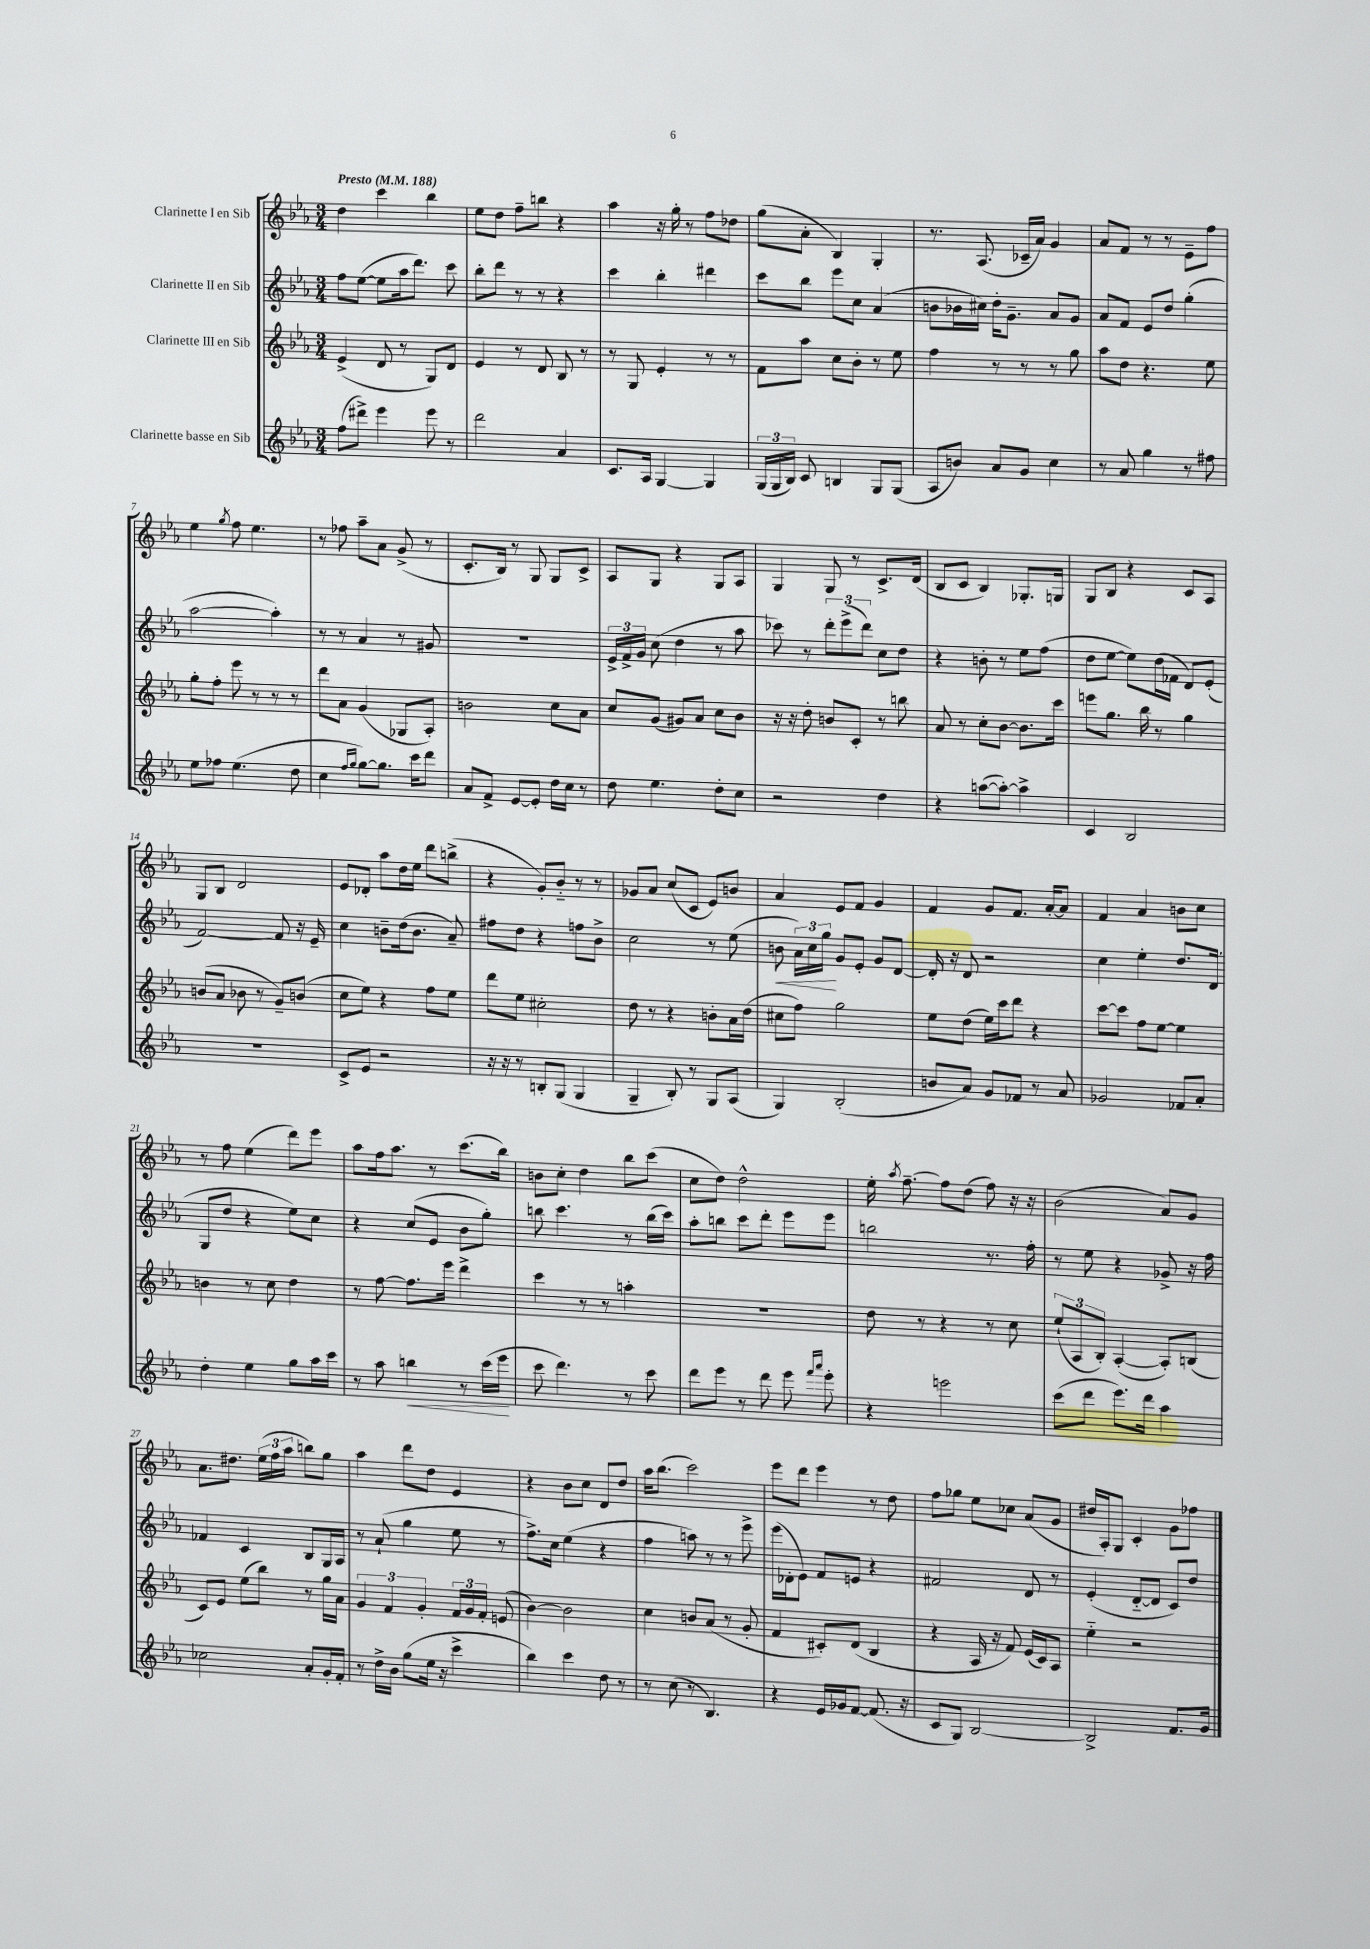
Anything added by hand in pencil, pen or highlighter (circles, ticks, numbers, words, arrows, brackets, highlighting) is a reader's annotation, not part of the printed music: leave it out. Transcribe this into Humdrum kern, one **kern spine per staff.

**kern	**kern	**kern	**kern
*staff4	*staff3	*staff2	*staff1
*clefG2	*clefG2	*clefG2	*clefG2
*k[b-e-a-]	*k[b-e-a-]	*k[b-e-a-]	*k[b-e-a-]
*M3/4	*M3/4	*M3/4	*M3/4
*MM188	*MM188	*MM188	*MM188
(8ff	(4e-^	8ff	4dd
8ddd#^)	.	([8ee-	.
4eee-	8d	8ee-]	4ccc
.	8r	16aa-	.
.	.	8.ddd)	.
8eee-	8G)	.	4bb-
8r	8d	8ccc	.
=	=	=	=
2ddd	4e-	8bb-'	8ee-
.	.	8ddd	8dd
.	8r	8r	8ff~
.	8d	8r	8bb
4a-	8B-	4r	4r
.	8r	.	.
=	=	=	=
8.c	8r	4ccc	4aa-
.	8G	.	.
16A-	.	.	.
[4G	4e-'	4bb-'	16r
.	.	.	16gg'
.	.	.	8r
4G]	8r	4ddd#	8ff
.	8r	.	8dd-
=	=	=	=
(24G	8f	8ccc	(8gg
24G	.	.	.
24B-)	.	.	.
8c	8aa-	8bb-	8a-'
4B	8cc	8eee-	4B-)
.	8b-'	8cc	.
8G	8r	(4a-	4G'
(8G	8ee-	.	.
=	=	=	=
8A-	4ff	8b	8.r
8b)	.	16b-	.
.	.	16cc#)	(8.A-
8a-	8r	16dd'	.
.	.	8.g~	.
8g	8r	.	16c-~
.	.	.	16a-)
4cc	8r	8a-	4g
.	8gg	8g	.
=	=	=	=
8r	8aa-	8a-	8a-
8a-	8dd	8f	8f
4gg	4.r	8e-	8r
.	.	8dd	8r
8r	.	(4gg'	8e-~
8ff#	8ee-	.	8ff
=	=	=	=
8ee-	8gg'	[2aa-	4ee-
8ff-	8ff'	.	.
.	.	.	8qgg
(4.ee-	8eee-	.	8ff
.	8r	.	4.ee-
.	8r	4aa-'])	.
8dd	8r	.	.
=	=	=	=
4cc	8ddd	8r	8r
.	8a-	8r	8ff-
16qqff	.	.	.
16qqgg	.	.	.
[8gg)	(4g	4a-	8aa-~
8.gg]	.	.	8a-
.	8G-	8r	(8g^
16ccc	.	.	.
8ddd	8A-')	8g#	8r
=	=	=	=
8a-	2b	2.r	8.c'
8f^	.	.	.
.	.	.	16B-)
[8e-	.	.	8r
8e-']	.	.	8G
16dd	8cc	.	8G
16cc	.	.	.
8r	8a-	.	8c^
=	=	=	=
8dd	8cc	24e-^	8A-
.	.	24f^	.
.	.	24g	.
4.ee-	(8g	(8cc	8G
.	8g#)	4dd	4r
.	8a-	.	.
8dd'	8cc	8r	8G
8cc	8b-	8aa-	8A-
=	=	=	=
2r	16r	8ccc-)	4G
.	16r	.	.
.	8dd'	8r	.
.	8b	12ddd'	8G
.	.	(12eee-^	.
.	8c'	.	8r
.	.	12ddd)	.
4dd	8r	8cc	8.c^
.	8bb	8dd	.
.	.	.	(16d
=	=	=	=
4r	8a-	4r	8B-
.	8r	.	8c
([8aa	8cc'	8b'	4B-)
8aa'_)	[8b-	8r	.
4aa^]	8.b-]	8ee-	8.G-'
.	.	(8ff	.
.	16ccc	.	16G
=	=	=	=
4c	8eee	8dd	8G
.	8.gg	[8ee-	8B-
2B-	.	8ee-])	4r
.	16bb-	.	.
.	8r	(16dd	.
.	.	16f-	.
.	4gg	8d)	8c
.	.	(8e-'	8A-
=	=	=	=
2.r	(8b	[2f)	8G
.	8a-	.	8B-
.	8b-	.	2d
.	8r	.	.
.	8g~)	8f]	.
.	(8b	16r	.
.	.	16e-~	.
=	=	=	=
8c^	8cc	4cc	8e-
8e-	8ee-)	.	8d-'
2r	4r	8b~	8aa-
.	.	(16dd	16dd
.	.	8.b	16ee-
.	8ff	.	8ddd
.	8ee-	8a-~)	(8bb^
=	=	=	=
16r	8ddd	8ff#	4r
16r	.	.	.
8r	8ee-	8dd	.
8B'	2cc#'	4r	8g')
(8G	.	.	8b-'~
4G	.	8ff	8r
.	.	8b-^	8r
=	=	=	=
4G~	8dd	2cc	8g-
.	8r	.	8a-
8B-')	4r	.	(8cc
8r	.	.	8c
8G	8b'	8r	8e-)
(8A-	16a-	(8ee-	8b
.	(16dd	.	.
=	=	=	=
4G)	8cc#	8b	4a-
.	8ff)	24a-)	.
.	.	24cc	.
.	.	24gg	.
(2B-'	2gg	8g	8e-
.	.	8e-'	8f
.	.	8g	4g
.	.	[8d	.
=	=	=	=
8b	8ee-	16d']	4f
.	.	16r	.
8a-)	(8dd	8d	.
8g	16ee-)	2r	8g
.	16ccc	.	.
8f-	8ddd	.	8.f
8r	4r	.	.
.	.	.	[16a-'
8a-	.	.	8a-]
=	=	=	=
2g-	[8ccc	4cc	4f
.	8ccc]	.	.
.	8ff	4ee-'	4a-
.	[8ee-	.	.
8f-	4ee-]	8.dd	8b
8a-'	.	.	8cc
.	.	(16d	.
=	=	=	=
4dd'	4b	8G	8r
.	.	8dd	8ff
4ee-	8r	4r	(4ee-
.	8cc	.	.
8gg	4dd	8ee-)	8ddd)
16aa-	.	8cc	8eee-
16ccc	.	.	.
=	=	=	=
8r	8r	4r	8aa-
8aa-	[8ff	.	16ff
.	.	.	8.aa-
4bb	8.ff]	(8cc	.
.	.	8e-	8r
.	16eee-	.	.
8r	4ddd^	8b-	(8.ccc
(16ccc	.	8gg')	.
16eee-	.	.	16bb-)
=	=	=	=
8ccc	4ccc	8bb	8b
4.ddd)	.	4.ccc	8cc'
.	8r	.	4dd
.	8r	.	.
8r	4aa'	8r	8bb-
8ccc	.	(16bb	(8ccc
.	.	16ccc)	.
=	=	=	=
8ddd	2.r	8aa-'	8cc
8eee-	.	8bb	8dd)
8r	.	8ccc	2dd^^
8ddd	.	8ddd'	.
8eee-	.	8eee-	.
16qqfff	.	.	.
16qqaaa-	.	.	.
8eee-'	.	8eee-	.
=	=	=	=
4r	8dd	2bb	16ee-'
.	.	.	8qaa-
.	.	.	[8.ff~
.	8r	.	.
2eee	4r	.	8ff]
.	.	.	(8dd
.	8r	8.r	8ff)
.	8cc	.	16r
.	.	16ff'	16r
=	=	=	=
(8ccc	(12ee-`	8r	(2b-
.	12A-	.	.
8ddd	.	8ee-	.
.	12B-')	.	.
8.eee-)	([4A-'	4r	.
16ddd	.	.	.
4aa-	8A-'])	8g-^	8a-)
.	(8B	16r	8g
.	.	16ff	.
=	=	=	=
2cc-	8c)	4f-	8.a-
.	8e-	.	.
.	.	.	8.dd#
.	(8ee-	4c	.
.	8bb-)	.	(24ee-
.	.	.	24ff
.	.	.	24aa-
8a-'	8r	8B-	8bb)
16g'	16gg	16G	8gg
16f'	16a-	16A-	.
=	=	=	=
8r	6g	8r	4aa-
16dd^	.	(8a-`	.
.	6f	.	.
16b-	.	.	.
(8gg	.	4gg	8ddd
.	6g'	.	.
16ee-	.	.	8dd
16r	.	.	.
4ccc^	24f	8ee-	4e-
.	24g	.	.
.	24f'	.	.
.	(8e	8r	.
=	=	=	=
4bb-)	[4b-)	8.ff^)	4r
.	.	16cc	.
4ccc	2b-]	(4ee-	8b-
.	.	.	8cc
8dd	.	4r	8d
8r	.	.	8dd
=	=	=	=
8r	4cc	4ff	16aa-
.	.	.	(8.bb-
(8cc	.	.	.
8r	8b	8aa)	2ccc)
4.B-)	(8a-	8r	.
.	8r	8r	.
.	8g'	8eee-^	.
=	=	=	=
4r	4f	(16eee-	8eee-
.	.	16d-'	.
.	.	8e-)	8ddd
16e-	8c#')	8f	4eee-
16g-	.	.	.
[8f	(8d	8e	.
(8.f]	4B-	4r	8r
.	.	.	8dd
16r	.	.	.
=	=	=	=
8c	4r	2f#	8ff
8G)	.	.	8gg-
[2B-	16A-	.	8ee-
.	16r	.	.
.	8f)	.	8cc-
.	(16e-	8d	(8a-
.	16c)	.	.
.	8A-	8r	8g
=	=	=	=
2B-^]	4ee-'~	(4e-'	16dd#
.	.	.	16A-')
.	.	.	8G
.	2r	[8d'~	4c'
.	.	8d]	.
8.f	.	8c)	8g
.	.	8dd	8ff-
16g	.	.	.
==	==	==	==
*-	*-	*-	*-
